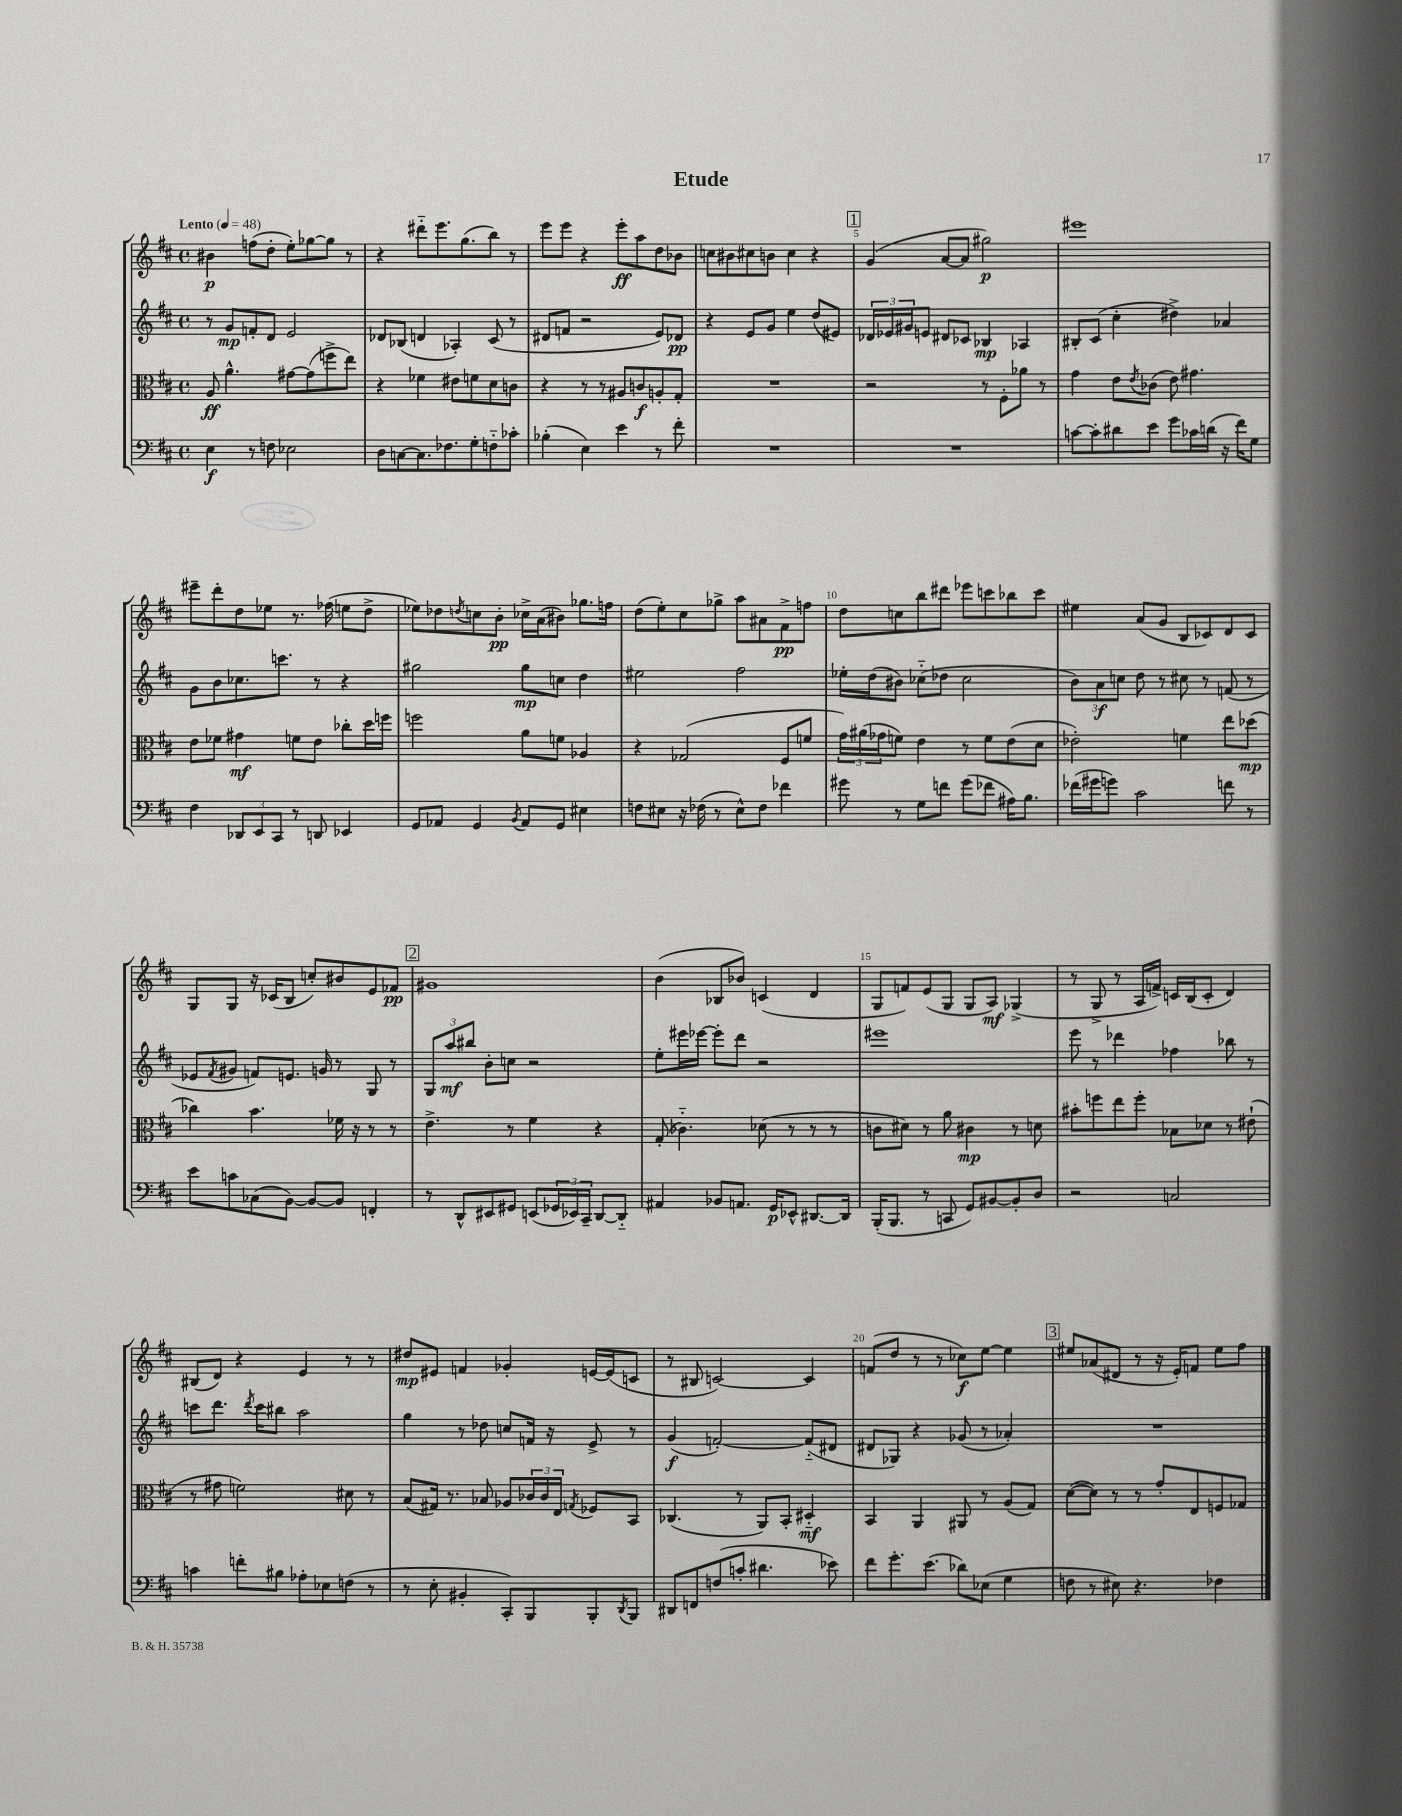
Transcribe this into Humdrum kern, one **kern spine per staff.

**kern	**kern	**kern	**kern
*staff4	*staff3	*staff2	*staff1
*clefF4	*clefC3	*clefG2	*clefG2
*k[f#c#]	*k[f#c#]	*k[f#c#]	*k[f#c#]
*M4/4	*M4/4	*M4/4	*M4/4
*met(c)	*met(c)	*met(c)	*met(c)
*MM48	*MM48	*MM48	*MM48
4E\	8A/	8r	4b#\
.	4.a^^\	8g/L	.
8r	.	8f'/	(8ff\L
8F\	.	8d/J	8dd'\J
2E-\	[8g#\L	2e/	8ee'\L)
.	(8g#\]	.	[8gg-\
.	8ff^\	.	8gg-\]J
.	8ee\J)	.	8r
=	=	=	=
8D\L	4r	8d-/L	4r
[8C\	.	(8B-/J	.
8.C\]	4f-\	4d/	8ddd#'~\L
.	.	.	8.eee\
8.F-\	.	.	.
.	8e#\L	4A-'/)	.
.	.	.	(8.gg\
8G'\	8f\	.	.
8F'~\	8d\	(8c#/	8bb\J)
8c-'\J	8c\J	8r	8r
=	=	=	=
(4B-'\	4r	8d#/L	8eee\L
.	.	8f/J	8eee\J
4E\)	8r	2r	4r
.	8r	.	.
4e\	8A#/L	.	8eee'\L
.	8c/	.	8aa\
8r	8A'/	8e/L)	8dd\
8f#'\	8G'/J	8d-/J	8b-\J
=	=	=	=
1r	1r	4r	8cc\L
.	.	.	8b#\
.	.	8e/L	8cc#\
.	.	8g/J	8b\J
.	.	4ee\	4cc#\
.	.	(8dd/L	4r
.	.	8e#/J)	.
=	=	=	=
1r	2r	24d-/LL	(4g/
.	.	24e-/	.
.	.	24g#/J	.
.	.	8e/J	.
.	.	8d#/L	[8a/L
.	.	8c-/J	8a/]J
.	8r	4B-/	2gg#\)
.	8F#'\L	.	.
.	8a-\J	4A-/	.
.	8r	.	.
=	=	=	=
[8c\L	4g\	8B#'/L	1eee#
8c'\]	.	(8c#/J	.
8d#\	8e\L	4cc#'\	.
.	8qe/	.	.
8e\J	(8c-\J	.	.
8g\L	8e\)	4dd#^\)	.
16c-\L	4.g#\	.	.
(16d\JJ	.	.	.
16r	.	4a-/	.
16f#\LK)	.	.	.
8G\J	.	.	.
=	=	=	=
4F#\	8e\L	8g\L	8eee#~\L
.	8f-\J	8b\	8ddd'\
12DD-/L	4g#\	8.cc-\	8dd\
12EE/	.	.	.
.	.	.	8ee-\J
12CC#/J	.	.	.
.	.	8.ccc\J	.
8r	8f\L	.	8.r
8DD/	8e\J	8r	.
.	.	.	(16ff-\
4EE-/	8cc-'\L	4r	8ee\L
.	16dd\L	.	8dd^\J
.	16ff\JJ	.	.
=	=	=	=
8GG/L	2ff\	2gg#\	8ee-\L)
8AA-/J	.	.	8dd-\
.	.	.	8qdd/
4GG/	.	.	8cc\
.	.	.	8b'\J
8qBB/	.	.	.
8AA-/L	8a\L	8gg#\L	16cc-^\LL
.	.	.	(16a\J
8GG/J	8f\J	8cc\J	8b#\J)
4E#\	4A-/	4dd\	8.gg-\L
.	.	.	16ff\Jk
=	=	=	=
8F\L	4r	2ee#\	(8dd\L
8E#\J	.	.	8ee'\)
16r	(2G-/	.	8cc#\
(16F-\	.	.	.
8r	.	.	8gg-^\J
8E#^^\L)	.	2ff#\	8aa\L
8F-\J	.	.	8a#\
4f-\	8F#/L	.	8f#^\
.	8f/J	.	8ff\J
=	=	=	=
8g#\	24g\LL)	16ee-'\LL	8dd\L
.	(24a#\	.	.
.	.	(16dd\J	.
.	24g-\J	.	.
8r	8f\J)	8b#\J)	8cc\
8G\L	4e\	(8cc-'~\L	8bb\
8f\J	.	8dd-\J	8ddd#\J
(8g#\L	8r	2cc-\	8eee-\L
8f-\J	8f\L	.	8ccc\
16A#\LK)	(8e\	.	8bb-\
8.B\J	.	.	.
.	8d\J	.	8ccc\J
=	=	=	=
(16f-\LL	2e-'\)	12b\L)	4ee#\
16g#\J	.	.	.
.	.	12a\	.
8g\J)	.	.	.
.	.	12cc\J	.
2c#\	.	8dd\	(8a/L
.	.	8r	8g/J
.	4f\	8cc#\	8B/L
.	.	8r	8c-/)
8f\	8ee\L	(8f/	8d/
8r	(8dd-\J	8r	8c-/J
=	=	=	=
8e\L	4cc-\)	8e-/L	8G/L
.	.	8qf#/	.
8c\	.	8g#/J	8G/J
(8C-\	4.b\	8f/L)	16r
.	.	.	(16c-/LK
[8BB\J)	.	8.e/J	8B/J
8BB/_L	.	.	8cc'/L)
.	.	16g/	.
8BB/]J	16f-\	8r	8b#/
.	16r	.	.
4FF'/	8r	8G/	8e/
.	8r	8r	8f-/J
=	=	=	=
8r	4.e^\	12G/L	1g#
.	.	12aa/	.
8DD^^/L	.	.	.
.	.	12bb#/J	.
8EE#/	.	8b'\L	.
8GG#/J	8r	8cc\J	.
(8EE/L	4f#\	2r	.
24GG-/L	.	.	.
24EE-/)	.	.	.
24CC#~/JJ	.	.	.
[8DD/L	4r	.	.
8DD'~/]J	.	.	.
=	=	=	=
4AA#/	(8G'/	8ee'\L	(4b\
.	4.c-'~\)	16eee#\L	.
.	.	[16eee-\JJ	.
8BB-/L	.	8eee-'\]L	8B-/L
8.AA/J	.	8ddd\J	8b-/J)
.	(8d-\	2r	(4c/
16GG/LK	.	.	.
8EE-^^/J	8r	.	.
[8.DD#/L	8r	.	4d/
.	8r	.	.
16DD#/]Jk	.	.	.
=	=	=	=
(16BBB'/LK	8c\L	1eee#	8G/L
8.BBB/J	.	.	.
.	8d#\J)	.	8f/)
8r	8r	.	(8e/
8CC/	8a\	.	8G/J
8GG/L)	4c#\	.	8G/L
[8BB#/	.	.	8A/J)
8BB#'/]	8r	.	(4G-^/
8D/J	8d\	.	.
=	=	=	=
2r	8b#'\L	8eee\	8r
.	8ff\	8r	8G^/
.	8ee\	4ddd-\	8r
.	8ff'\J	.	16A/LL
.	.	.	16f^/JJ)
2C/	8B-\L	4ff-\	16c/LL
.	.	.	(16B/J
.	8d-\J	.	8c'/J
.	8r	8bb-\	4d/)
.	(8e#`\	8r	.
=	=	=	=
4c\	8r	8ccc\L	(8B#/L
.	8g#\	8.ddd\J	8d/J)
8f'\L	2f\)	.	4r
.	.	8qddd/	.
.	.	16ccc\LK	.
8B#\J	.	8bb#\J	.
8A-'\L	.	2aa\	4e/
8E-\	.	.	.
(8F\J	8d#\	.	8r
8r	8r	.	8r
=	=	=	=
8r	(8B/L	4gg\	8dd#/L
8E'\	16G#/Jk)	.	8e#/J
.	8.r	.	.
4BB#'/	.	8r	4f/
.	8B-/	8dd-\	.
8CC#'/L)	8A-/L	8cc/L	4g-'/
8BBB/	24c-/L	16f/Jk	.
.	24c-/	.	.
.	.	16r	.
.	24E/JJ	.	.
.	8qG/	.	.
8BBB'/	8F-/L	8e^/	[16e/LL
.	.	.	(16e/]J
8qDD/	.	.	.
8BBB/J	8BB/J	8r	8c/J
=	=	=	=
8DD#/L	(4.C-/	(4g/	8r
8FF/	.	.	8B#/
(8F/	.	[2f'/)	[2c/)
8c'/J	8r	.	.
4.d#\	8AA/L)	.	.
.	8BB'/J	.	.
.	4D#'~/	(8f'~/]L	4c/]
8e-\)	.	8d#/J	.
=	=	=	=
8f#\L	4BB/	8d#/L	(8f/L
8.g'\	.	8G-/J)	8dd/J
.	4AA/	4r	8r
(8.e\J	.	.	.
.	.	.	8r
8d-\L)	8AA#/	(8g-/	8cc-\L)
(8E-\J	8r	8r	[8ee\J
4G\	(8A/L	4a-'/)	4ee\]
.	8G/J)	.	.
=	=	=	=
8F\	([8d\L	1r	8ee#/L
8r	8d\]J)	.	(8a-/
8E#\)	8r	.	8d#/J
4.r	8r	.	8r
.	8g'/L	.	16r
.	.	.	16e'/LK)
.	8E/	.	8f/J
4F-\	8F/	.	8ee#\L
.	8G-/J	.	8ff#\J
==	==	==	==
*-	*-	*-	*-
